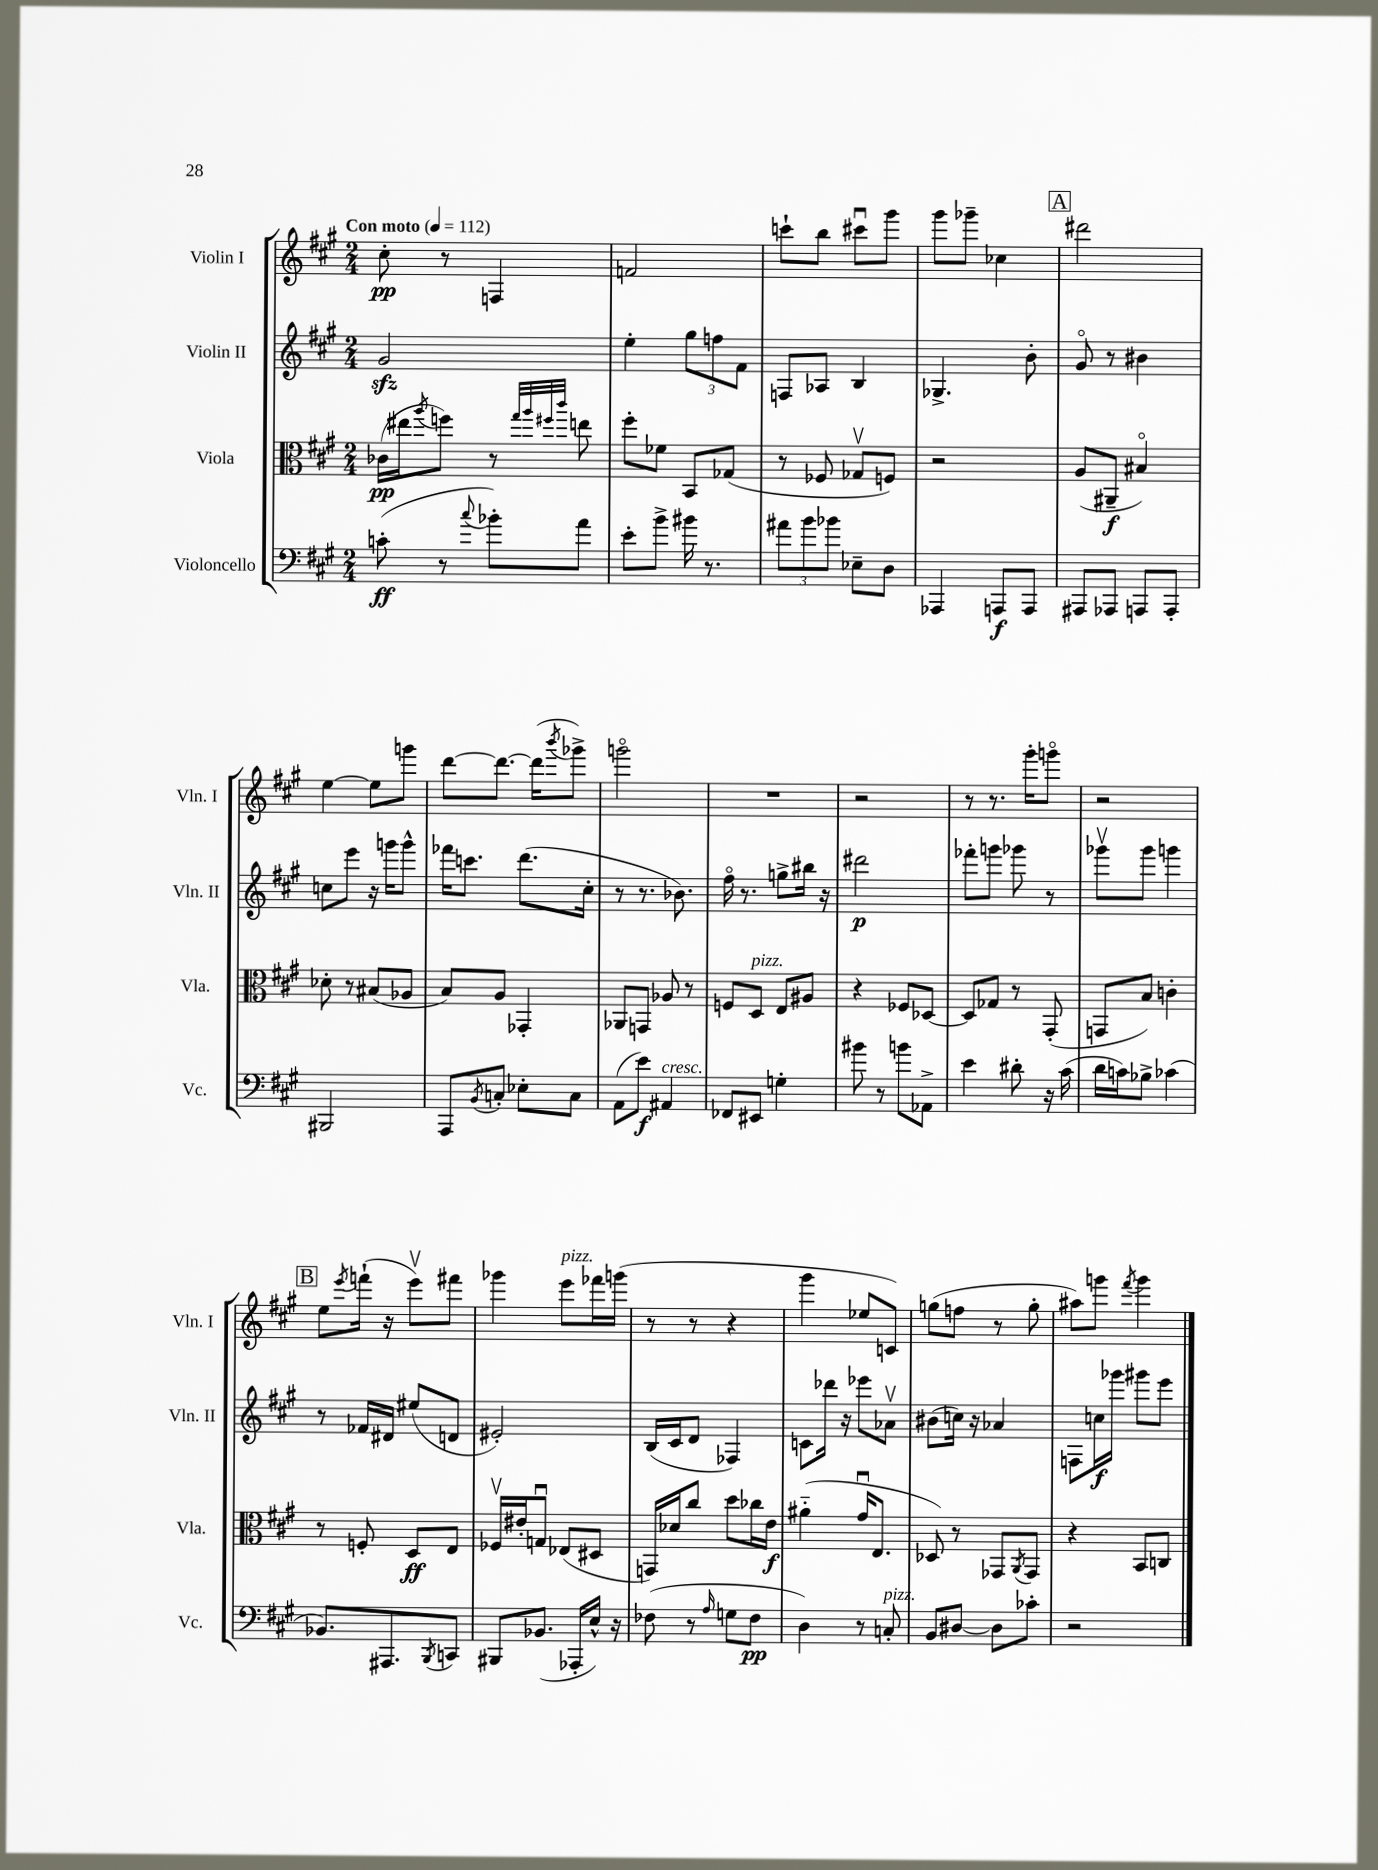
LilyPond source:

<<
\new StaffGroup <<
\new Staff = "s0" \with { instrumentName = "Violin I" shortInstrumentName = "Vln. I" } {
    \clef treble \key a \major \numericTimeSignature \time 2/4 \tempo "Con moto" 4 = 112
    cis''8-.\pp r8 f4 |
    f'2 |
    c'''8-! b''8 cis'''8\downbow gis'''8 |
    gis'''8 ges'''8-- ces''4 |
    \mark \markup { \box "A" } dis'''2 |
    e''4~ e''8 g'''8 |
    d'''8~ d'''8.~ d'''16( \acciaccatura { b'''8 } ges'''8->) |
    g'''2\flageolet |
    R2 |
    r2 |
    r8 r8. gis'''16-. g'''8\flageolet |
    r2 |
    \mark \markup { \box "B" } e''8 \acciaccatura { e'''8 } f'''16-!( r16 e'''8\upbow) fis'''8 |
    ges'''4 e'''8^\markup { \italic "pizz." } fes'''16 g'''16( |
    r8 r8 r4 |
    gis'''4 ees''8 c'8) |
    g''8( f''8 r8 g''8-. |
    ais''8) g'''8 \acciaccatura { fis'''8 } g'''4 \bar "|." |
}
\new Staff = "s1" \with { instrumentName = "Violin II" shortInstrumentName = "Vln. II" } {
    \clef treble \key a \major \numericTimeSignature \time 2/4
    gis'2\sfz |
    e''4-. \tuplet 3/2 { gis''8 f''8 fis'8 } |
    f8 aes8 b4 |
    ges4.-> b'8-. |
    \mark \markup { \box "A" } gis'8\flageolet r8 bis'4 |
    c''8 e'''8 r16 g'''16 g'''8-^ |
    fes'''16 c'''8. d'''8.( cis''16-. |
    r8 r8. bes'8.) |
    fis''16\flageolet r8. g''8-> bis''16 r16 |
    dis'''2\p |
    fes'''8-. g'''8 ges'''8 r8 |
    ges'''8\upbow ges'''8 g'''4 |
    \mark \markup { \box "B" } r8 fes'16 dis'16 eis''8( d'8 |
    eis'2-.) |
    b16( cis'16 d'8 fes4) |
    c'8 des'''16 r16 ees'''8 aes'8\upbow |
    bis'8( c''16) r16 aes'4 |
    f8 c''16\f ges'''16 gis'''8 e'''8 \bar "|." |
}
\new Staff = "s2" \with { instrumentName = "Viola" shortInstrumentName = "Vla." } {
    \clef alto \key a \major \numericTimeSignature \time 2/4
    ces'16\pp( eis''16 \acciaccatura { a''8 } f''8) r8 \grace { gis''32 a''32 fis''32 cis'''32 } e''8 |
    fis''8-. fes'8 b,8 ges8( |
    r8 fes8 ges8\upbow f8) |
    r2 |
    \mark \markup { \box "A" } a8( ais,8--\f bis4\flageolet) |
    des'8-. r8 bis8( aes8 |
    b8) a8 ges,4-. |
    aes,8 g,8 aes8 r8 |
    f8 d8^\markup { \italic "pizz." } e8 ais8 |
    r4 fes8 des8~ |
    des8 ges8 r8 gis,8-.( |
    g,8 b8) c'4-. |
    \mark \markup { \box "B" } r8 f8-. d8\ff e8 |
    fes16\upbow eis'16-. g8\downbow ees8( dis8 |
    g,16) des'16 cis''8 d''8 ces''16 e'16\f |
    ais'4-_( gis'16\downbow e8. |
    des8) r8 ges,8 \acciaccatura { a,8 } ges,8 |
    r4 b,8 c8 \bar "|." |
}
\new Staff = "s3" \with { instrumentName = "Violoncello" shortInstrumentName = "Vc." } {
    \clef bass \key a \major \numericTimeSignature \time 2/4
    c'8-.\ff( r8 \appoggiatura { cis''8 } bes'8-.) a'8 |
    e'8-. b'8-> bis'16 r8. |
    \tuplet 3/2 { ais'8 b'8 bes'8 } ees8-- d8 |
    aes,,4 a,,8\f a,,8 |
    \mark \markup { \box "A" } ais,,8 aes,,8 a,,8 a,,8-. |
    bis,,2 |
    a,,8 \acciaccatura { b,8 } c8-. ees8-. c8 |
    a,8( e'8\f) ais,4^\markup { \italic "cresc." } |
    fes,8 eis,8 g4-. |
    bis'8 r8 b'8 aes,8-> |
    e'4 dis'8-. r16 cis'16( |
    d'16 c'16) bes8-> ces'4( |
    \mark \markup { \box "B" } bes,8.) ais,,8. \acciaccatura { b,,8 } c,8 |
    bis,,8 bes,8.( aes,,16-. e16-^) r16 |
    fes8( r8 \grace { a16 } g8 fes8\pp |
    d4) r8 c8-.^\markup { \italic "pizz." } |
    b,8 dis8~ dis8 ces'8-. |
    r2 \bar "|." |
}
>>
>>
\layout { \context { \Score \remove "Bar_number_engraver" } }
